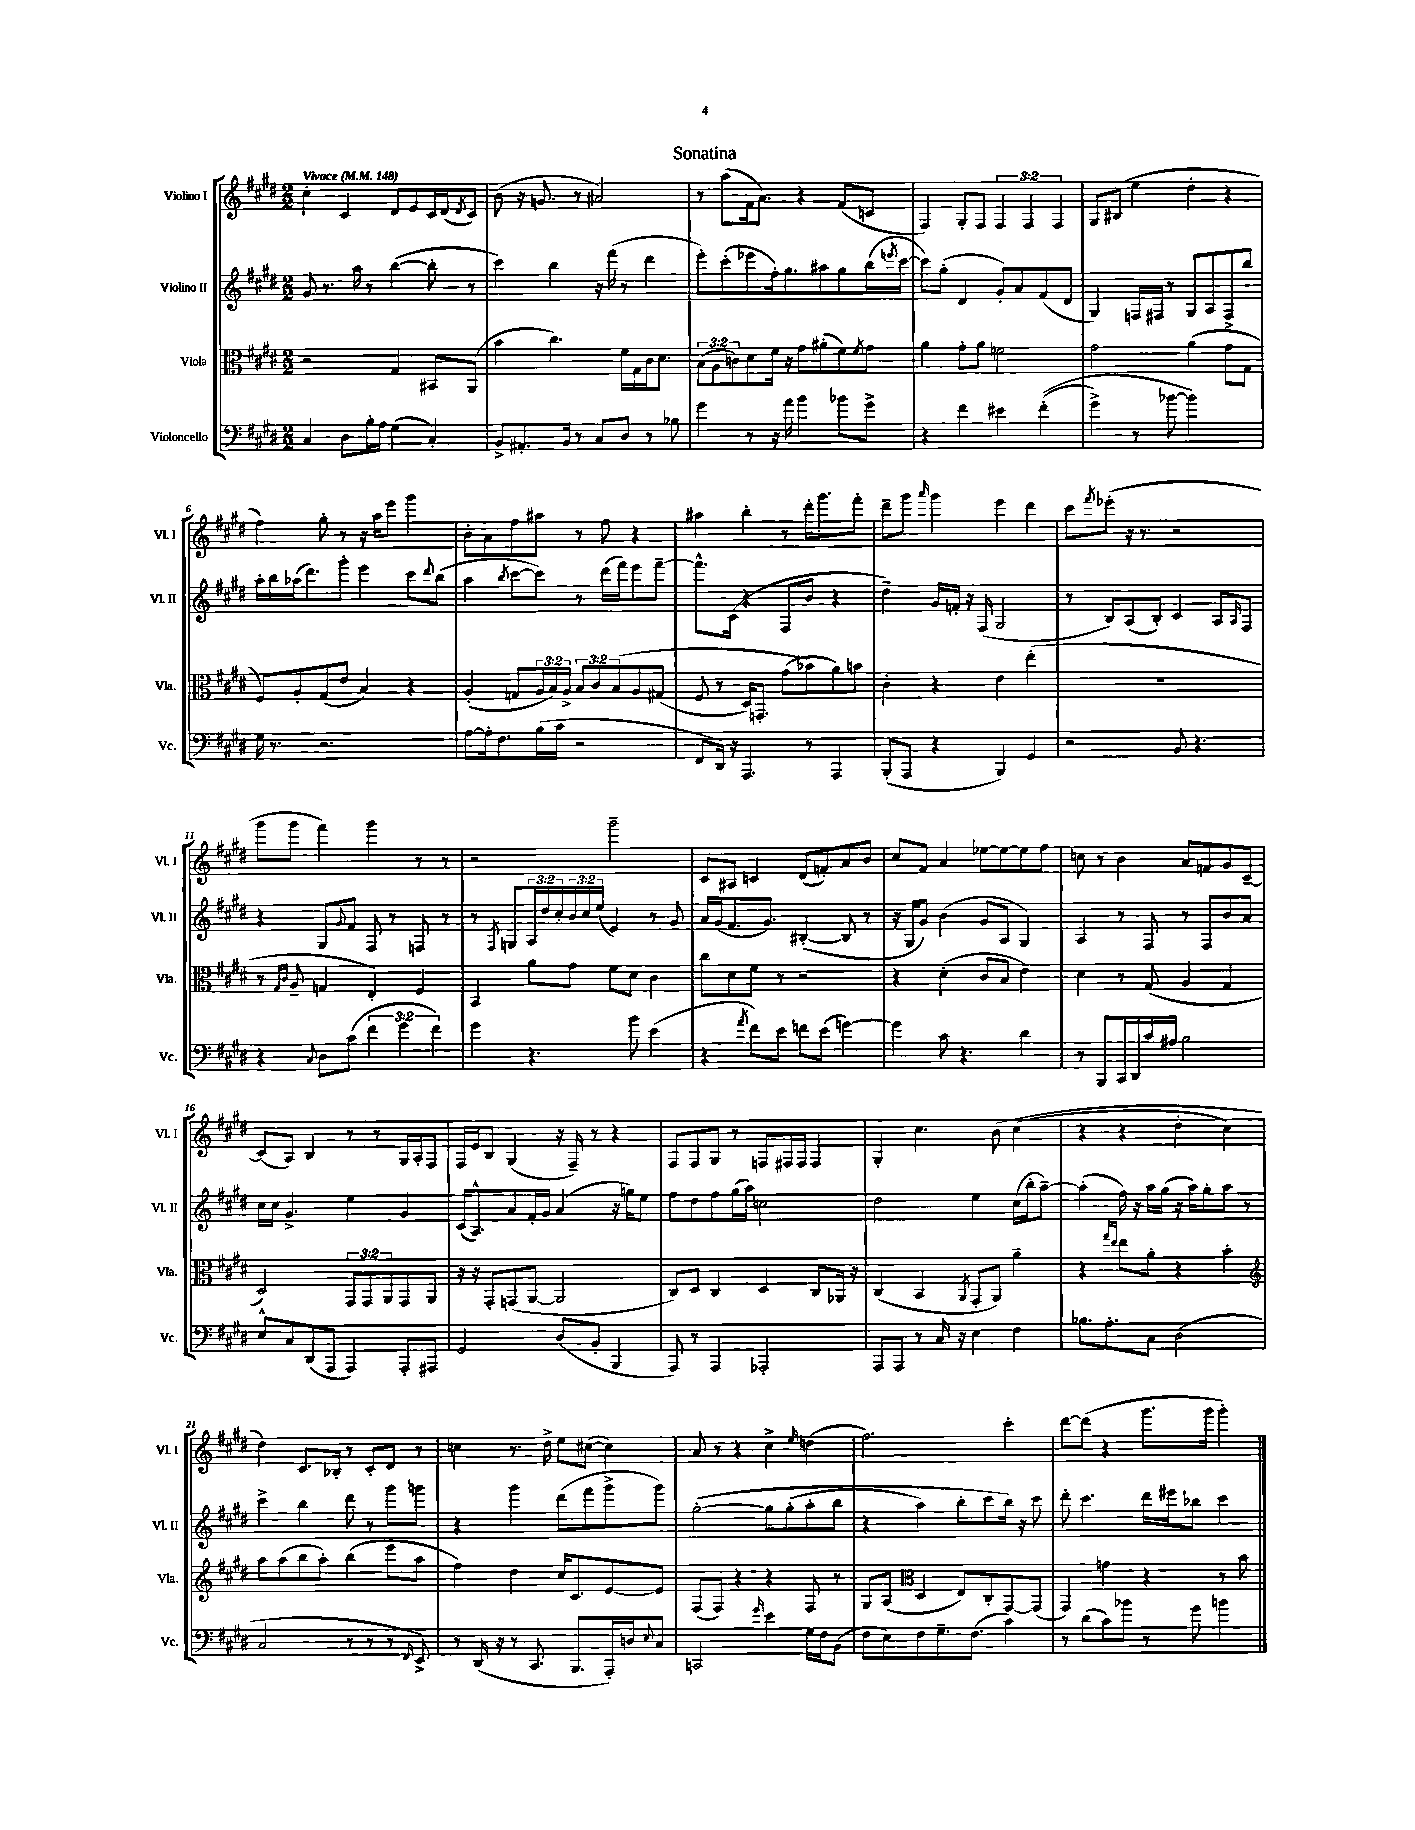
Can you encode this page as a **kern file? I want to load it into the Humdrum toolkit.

**kern	**kern	**kern	**kern
*staff4	*staff3	*staff2	*staff1
*clefF4	*clefC3	*clefG2	*clefG2
*k[f#c#g#d#]	*k[f#c#g#d#]	*k[f#c#g#d#]	*k[f#c#g#d#]
*M2/2	*M2/2	*M2/2	*M2/2
*MM148	*MM148	*MM148	*MM148
4C#	2r	8g#	4cc#'
.	.	8.r	.
8D#	.	.	4c#
.	.	16aa	.
16B'	.	8r	.
16A	.	.	.
(4G#	4G#	([4bb	8d#
.	.	.	8e
4C#')	8BB#	8bb']	16c#
.	.	.	(16d#
.	.	.	8qd#
.	(8AA	8r	8c#)
=	=	=	=
8BB^	4b	4ccc#)	(8b
8.AA#'	.	.	16r
.	.	.	8.g
.	4.cc#)	4bb	.
16BB	.	.	.
8r	.	.	8r
8C#	.	16r	2a#)
.	.	(16fff#	.
8D#	16f#	8r	.
.	16G#	.	.
8r	16c#	4ddd#	.
.	8.d#	.	.
8B-	.	.	.
=	=	=	=
4g#	(12B	8eee')	8r
.	12A	.	.
.	.	(8ccc#'	(8aa
.	12c)	.	.
8r	8d#	8eee-	16f#
.	.	.	8.a)
16r	16f#	16ff#')	.
16a	16r	8.gg#	.
4b	8g#	.	4r
.	(8a#'	8aa#	.
8b-	8f#)	8gg#	(8f#
.	8qf#	.	.
8g#^	8g#	(16bb	8c
.	.	8qeee	.
.	.	[16ccc#	.
=	=	=	=
4r	4a	8ccc#])	4F#)
.	.	(8gg#'	.
4f#	8g#'	4d#	8G#'
.	8a	.	8F#
4e#	2f	8g#')	6F#
.	.	8a	.
.	.	.	6F#
&((4f#'	.	(8f#	.
.	.	.	6F#
.	.	8d#	.
=	=	=	=
4g#^)	2g#	4G#)	8G#
.	.	.	(8B#
8r	.	16F	4ee
.	.	16F#	.
[8b-	.	8r	.
2b-]&)	(4a	8G#	4dd#'
.	.	8A	.
.	8g#	8F#^	4r
.	8G#	8bb	.
=	=	=	=
16G#	8F#)	16aa'	4ff#)
8.r	.	16bb	.
.	8A'	(16aa-	.
.	.	8.ddd#)	.
2.r	(8G#	.	8gg#'
.	8e	8ggg#'	8r
.	4B)	4eee	16r
.	.	.	16aa
.	.	.	8eee
.	4r	8ccc#	4ggg#
.	.	8qqddd#	.
.	.	(8bb	.
=	=	=	=
[8A	(4A'	4aa	8b'
16A']	.	.	8a
8.F#	.	.	.
.	.	8qbb	.
.	8G	[8ccc#	8ff#
(16B	24A	8ccc#])	8aa#
.	24B)	.	.
16c#	.	.	.
.	24A^	.	.
2r	12B	8r	8r
.	12c#	.	.
.	.	(16ddd#	8ff#
.	&(12B	.	.
.	.	16fff#)	.
.	8A	8eee	4r
.	(8G#	[8fff#~	.
=	=	=	=
8FF#	8F#	8.fff#^^]	4aa#
16DD#)	8r	.	.
16r	.	(16c#	.
4.AAA	16D#)	4r	4bb'
.	8.GG'	.	.
.	(8g#	8F#	8r
8r	8b-&)	8b	16ddd#'
.	.	.	8.ggg#
4AAA	8a)	4r	.
.	8b	.	8fff#'
=	=	=	=
(8BBB'	4c#'	4dd#~)	8ddd#~
8AAA	.	.	8ggg#
.	.	.	16qqaaa
4r	4r	16g#	4ggg#
.	.	16f'	.
.	.	16r	.
.	.	(16F#	.
4BBB)	4e	2G#	4eee
4GG#	(4ee'	.	4ddd#
=	=	=	=
2r	1r	8r	8ccc#
.	.	.	8qfff#
.	.	8B)	(8eee-'
.	.	(8A	16r
.	.	.	8.r
.	.	8B')	.
8BB	.	4c#	2r
4.r	.	.	.
.	.	8A	.
.	.	16qqA	.
.	.	8F#	.
=	=	=	=
4r	8r	4r	8ggg#
.	16qqG#	.	.
.	16qqc#	.	.
.	8A~	.	8ggg#
8qqC#	.	.	.
8D#	4G	8G#	4fff#)
.	.	8qqg#	.
(8c#	.	8f#	.
6f#	4E')	8F#	4ggg#
.	.	8r	.
6g#	.	.	.
.	4F#	8F	8r
6f#)	.	.	.
.	.	8r	8r
=	=	=	=
4g#	4BB	8r	2r
.	.	8qF#	.
.	.	8G	.
4.r	8a	24A	.
.	.	24dd#	.
.	.	24cc#'	.
.	8g#	24b	.
.	.	24cc#	.
.	.	(24ee	.
.	8f#	4e)	2ggg#~
8b	8d#	.	.
(4e	4c#	8r	.
.	.	8g#	.
=	=	=	=
4r	8cc#	16a	8c#
.	.	(16g#	.
.	8d#	8.f#	8A#
8qa	.	.	.
8f#)	8f#	.	4c
.	.	8.g#)	.
8e	8r	.	.
8f	2r	([4B#'	(8d#
(8e	.	.	8f')
[4g)	.	8B#]	8a
.	.	8r	8b
=	=	=	=
4g]	4r	16r	8cc#
.	.	16G#	.
.	.	8g#)	8f#
8c#	(4d#'	(4b	4a
4.r	.	.	.
.	8c#	8g#	[8ee-
.	8B	8A	8ee-_
4d#	4e)	4G#)	8ee-]
.	.	.	8ff#
=	=	=	=
8r	4d#	4A	8cc
8BBB	.	.	8r
16CC#	8r	8r	4b
16DD#	.	.	.
16c#	(8G#	8F#	.
16A#	.	.	.
2B	4A	8r	8a
.	.	8F#	8f
.	4G#	8b	8g#
.	.	8a	[8c#~
=	=	=	=
8E^^	2D#)	16cc#	(8c#]
.	.	16cc#	.
8C#	.	4.g#^	8A)
(8DD#	.	.	4B
8AAA	.	.	.
4AAA)	12GG#	4ee	8r
.	12GG#	.	.
.	.	.	8r
.	12AA	.	.
8AAA'	8GG#	4g#	16G#
.	.	.	16A'
8AAA#	8AA	.	8F#
=	=	=	=
2GG#	16r	(16c#	16F#
.	16r	8.A^^)	16e
.	8GG#'	.	8B
.	(8GG	8a	(4G#
.	[8AA	16f#'	.
.	.	16g#	.
(8D#	2AA]	(4a	16r
.	.	.	16F#~)
8BB'	.	.	8r
4BBB	.	16r	4r
.	.	16gg)	.
.	.	8ee	.
=	=	=	=
8AAA)	8C#)	8ff#	8F#
8r	8D#	8dd#	8F#
4AAA	4C#	8ff#	8G#
.	.	(16gg#	8r
.	.	16aa)	.
2AAA-'	4D#	2cc	8F
.	.	.	16F#
.	.	.	16F#
.	8C#	.	4F#
.	16AA-	.	.
.	16r	.	.
=	=	=	=
8AAA	(4C#	2dd#	4G#'
8AAA	.	.	.
8r	4BB	.	4.cc#
16C#	.	.	.
16r	.	.	.
.	8qAA	.	.
4E	8GG#'	4ee	.
.	8AA)	.	&(8b
4F#	4a~	(16cc#	(4cc#
.	.	16bb'	.
.	.	[8aa~)	.
=	=	=	=
8.B-	4r	(4aa']	4r
8.A'	.	.	.
.	16qqgg#	.	.
.	16qqee	.	.
.	8ee	16ff#)	4r
.	.	16r	.
8C#	8a'	16aa	.
.	.	(16gg#	.
(2D#	4r	16r	4dd#'
.	.	16aa)	.
.	.	8gg#'	.
.	4b'	8aa	4cc#)
.	.	8r	.
=	=	=	=
*	*clefG2	*	*
2C#	8aa	4ccc#^	4dd#&)
.	(8aa	.	.
.	8bb	4bb	8.c#
.	8aa')	.	.
.	.	.	16B-'
8r	(4bb	8ddd#	8r
8r	.	8r	8c#'
8r	8eee	8ggg#	8d#
16qqFF#	.	.	.
8EE^)	8aa	8ggg	8r
=	=	=	=
8r	4ff#)	4r	4cc
(16DD#	.	.	.
16r	.	.	.
8r	4dd#	4ggg#	8.r
8.CC#	.	.	.
.	.	.	16dd#^
.	16cc#	(8ddd#	8ee
8.BBB	8.c#	.	.
.	.	8fff#	([8cc#
16AAA')	[8e	8ggg#^	4cc#])
16D	.	.	.
8qqE	.	.	.
8C#	8e]	8ggg#)	.
=	=	=	=
2CC	(8F#	&([2gg#'	8a
.	8F#)	.	8r
.	4r	.	4r
16qqg#	.	.	.
4e	4r	8gg#]	4cc#^
.	.	(8gg#'	.
.	.	.	16qqee
16G#	8F#	8aa'	(4dd
16F#	.	.	.
(8BB	8r	8bb	.
=	=	=	=
8F#	8G#	4r	2.ff#)
8E)	(8A	.	.
*	*clefC3	*	*
8F#	4D#	4aa)	.
8.G#~	.	.	.
.	8E)	8bb'	.
(8.F#	.	.	.
.	8C#'	8ccc#	.
4c#)	[8GG#	16bb&)	4ccc#'
.	.	16r	.
.	(8GG#]	8ccc#	.
=	=	=	=
8r	4GG#)	8ddd#'	[8ddd#
(8d#	.	4.ccc#	(8ddd#]
8c#)	4g	.	4r
8b-	.	.	.
8r	4r	16ddd#	8.ggg#
.	.	16eee#	.
8g#	.	8bb-	.
.	.	.	16ggg#
4b	8r	4ccc#	4ggg#')
.	8b	.	.
==	==	==	==
*-	*-	*-	*-
